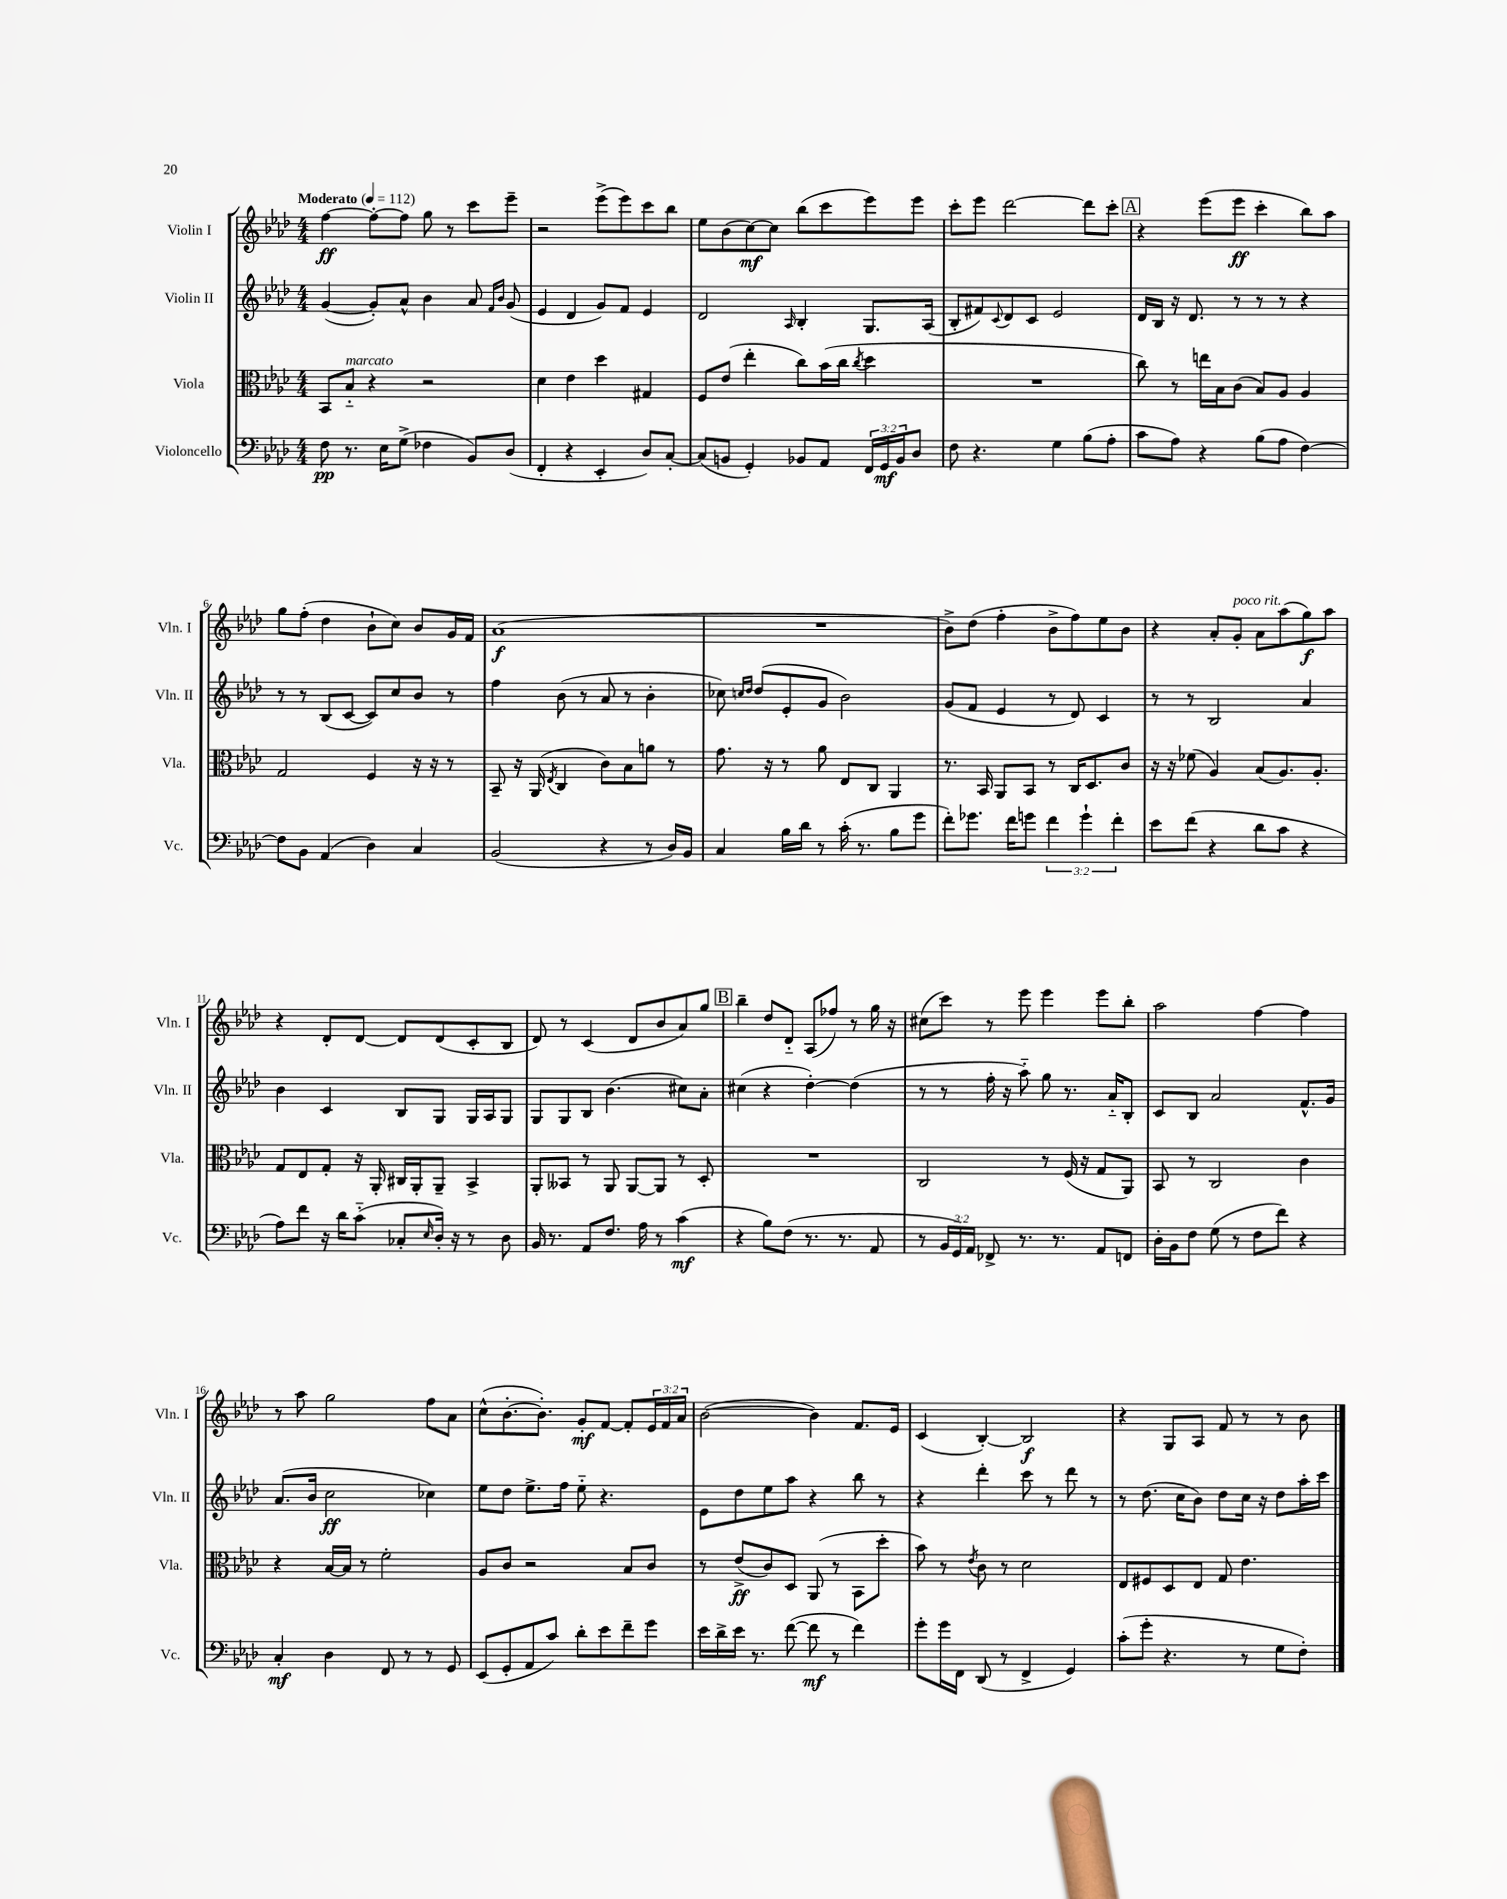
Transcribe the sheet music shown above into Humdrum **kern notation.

**kern	**dynam	**kern	**dynam	**kern	**dynam	**kern	**dynam
*part4	*part4	*part3	*part3	*part2	*part2	*part1	*part1
*staff4	*staff4	*staff3	*staff3	*staff2	*staff2	*staff1	*staff1
*I"Violoncello	*	*I"Viola	*	*I"Violin II	*	*I"Violin I	*
*I'Vc.	*	*I'Vla.	*	*I'Vln. II	*	*I'Vln. I	*
*clefF4	*	*clefC3	*	*clefG2	*	*clefG2	*
*k[b-e-a-d-]	*	*k[b-e-a-d-]	*	*k[b-e-a-d-]	*	*k[b-e-a-d-]	*
*M4/4	*	*M4/4	*	*M4/4	*	*M4/4	*
*MM112	*	*MM112	*	*MM112	*	*MM112	*
=1	=1	=1	=1	=1	=1	=1	=1
!	!	!	!	!	!	!LO:TX:a:B:t=Moderato	!
8F\	pp	8BB-/L	.	([4g/	.	[4ff\	ff
!	!	!LO:TX:a:i:t=marcato	!	!	!	!	!
8.r	.	8B-/J	.	.	.	.	.
.	.	4r	.	8g'/L])	.	8ff'\L_	.
16E-\KL	.	.	.	.	.	.	.
(8G^\J	.	.	.	8a-^^/J	.	8ff\J]	.
4F-X\	.	2r	.	4b-\	.	8gg\	.
.	.	.	.	.	.	8r	.
8BB-/L)	.	.	.	8a-/	.	8ccc\L	.
.	.	.	.	16qqf/LL	.	.	.
.	.	.	.	16qqb-/JJ	.	.	.
(8D-/J	.	.	.	(8g/	.	8eee-~\J	.
=2	=2	=2	=2	=2	=2	=2	=2
4FF'/	.	4d-\	.	4e-/	.	2r	.
4r	.	4e-\	.	4d-/	.	.	.
4EE-'/	.	4dd-\	.	8g/L)	.	(8eee-^\L	.
.	.	.	.	8f/J	.	8eee-\)	.
8D-/L)	.	4G#X/	.	4e-/	.	8ccc\	.
[8C'/J	.	.	.	.	.	8bb-\J	.
=3	=3	=3	=3	=3	=3	=3	=3
(8C/L]	.	8F/L	.	2d-/	.	8ee-\L	.
8BBn/J	.	(8e-/J	.	.	.	(8b-\	.
4GG'/)	.	4ee-'\	.	.	.	[8cc\)	mf
.	.	.	.	.	.	8cc\J]	.
.	.	.	.	16qqA-/	.	.	.
8BB-X/L	.	8cc\L)	.	4B-'/	.	(8bb-\L	.
8AA-/J	.	(16b-\L	.	.	.	8ccc\	.
.	.	16cc\JJ	.	.	.	.	.
.	.	8qcc/	.	.	.	.	.
24FF/LL	.	4dd-\	.	8.G/L	.	8eee-\)	.
24GG/	mf	.	.	.	.	.	.
24BB-/J	.	.	.	.	.	.	.
8D-/J	.	.	.	.	.	8eee-\J	.
.	.	.	.	(16A-/Jk	.	.	.
=4	=4	=4	=4	=4	=4	=4	=4
8F\	.	1r	.	8B-'/L	.	8ccc'\L	.
4.r	.	.	.	8f#X/)	.	8eee-\J	.
.	.	.	.	8qqc/	.	.	.
.	.	.	.	8d-/	.	[2ddd-\	.
.	.	.	.	8c/J	.	.	.
4G\	.	.	.	2e-/	.	.	.
(8B-\L	.	.	.	.	.	8ddd-\L]	.
8A-'\J	.	.	.	.	.	8ccc'\J	.
!!LO:REH:place=s1:t=A
=5	=5	=5	=5	=5	=5	=5	=5
8c\L	.	8cc\)	.	16d-/LL	.	4r	.
.	.	.	.	16B-/JJ	.	.	.
8A-\J)	.	8r	.	16r	.	.	.
.	.	.	.	8.d-/	.	.	.
4r	.	16een\LL	.	.	.	(8eee-\L	.
.	.	16B-\J	.	.	.	.	.
.	.	(8c\J	.	8r	.	8eee-\J	ff
(8B-\L	.	8B-/L)	.	8r	.	4ccc'\	.
8A-\J	.	8A-/J	.	8r	.	.	.
[4F\)	.	4A-/	.	4r	.	8bb-\L)	.
.	.	.	.	.	.	8aa-\J	.
!!LO:LB:g=z
=6	=6	=6	=6	=6	=6	=6	=6
8F\L]	.	2G/	.	8r	.	8gg\L	.
8BB-\J	.	.	.	8r	.	(8ff'\J	.
(4AA-/	.	.	.	(8B-/L	.	4dd-\	.
.	.	.	.	[8c/J	.	.	.
4D-\)	.	4F/	.	8c/L])	.	8b-`\L	.
.	.	.	.	8cc/	.	8cc\J)	.
4C/	.	16r	.	8b-/J	.	8b-/L	.
.	.	16r	.	.	.	.	.
.	.	8r	.	8r	.	16g/L	.
.	.	.	.	.	.	16f/JJ	.
=7	=7	=7	=7	=7	=7	=7	=7
(2BB-/	.	8BB-~/	.	4ff\	.	(1a-	f
.	.	16r	.	.	.	.	.
.	.	(16AA-/	.	.	.	.	.
.	.	8qE-/	.	.	.	.	.
.	.	4C/	.	(8b-\	.	.	.
.	.	.	.	8r	.	.	.
4r	.	8c\L)	.	8a-/	.	.	.
.	.	8B-\	.	8r	.	.	.
8r	.	8an\J	.	4b-'\	.	.	.
16D-/LL)	.	8r	.	.	.	.	.
16BB-/JJ	.	.	.	.	.	.	.
=8	=8	=8	=8	=8	=8	=8	=8
4C/	.	8.g\	.	8cc-X\)	.	1r	.
.	.	.	.	16qqccn/LL	.	.	.
.	.	.	.	16qqdd-/JJ	.	.	.
.	.	.	.	(8dd-/L	.	.	.
.	.	16r	.	.	.	.	.
16B-\LL	.	8r	.	8e-'/	.	.	.
16d-\JJ	.	.	.	.	.	.	.
8r	.	8a-\	.	8g/J	.	.	.
(16c'\	.	8E-/L	.	2b-\)	.	.	.
8.r	.	.	.	.	.	.	.
.	.	8C/J	.	.	.	.	.
8B-\L	.	4AA-/	.	.	.	.	.
8g\J	.	.	.	.	.	.	.
=9	=9	=9	=9	=9	=9	=9	=9
8f'\L)	.	8.r	.	(8g/L	.	8b-^\L)	.
8.g-X\J	.	.	.	8f/J	.	(8dd-\J	.
.	.	16BB-/	.	.	.	.	.
.	.	8AA-/L	.	4e-/	.	4ff'\	.
16f\KL	.	.	.	.	.	.	.
8gn\J	.	8BB-/J	.	.	.	.	.
6f\	.	8r	.	8r	.	8b-^\L	.
.	.	16C/KL	.	8d-/)	.	8ff\)	.
6g`\	.	.	.	.	.	.	.
.	.	8.D-/	.	.	.	.	.
.	.	.	.	4c/	.	8ee-\	.
6f'\	.	.	.	.	.	.	.
.	.	8c/J	.	.	.	8b-\J	.
=10	=10	=10	=10	=10	=10	=10	=10
8e-\L	.	16r	.	8r	.	4r	.
.	.	16r	.	.	.	.	.
(8f\J	.	(8f-X\	.	8r	.	.	.
4r	.	4A-/)	.	2B-/	.	8a-'/L	.
!	!	!	!	!	!	!LO:TX:a:i:t=poco rit.	!
.	.	.	.	.	.	8g'/J	.
8d-\L	.	(8B-/L	.	.	.	8a-\L	.
8c\J	.	8.A-/)	.	.	.	(8aa-\	.
4r	.	.	.	4a-/	.	8gg\)	f
.	.	8.A-'/J	.	.	.	.	.
.	.	.	.	.	.	8aa-\J	.
!!LO:LB:g=z
=11	=11	=11	=11	=11	=11	=11	=11
8A-\L)	.	8G/L	.	4b-\	.	4r	.
8f\J	.	8E-/	.	.	.	.	.
16r	.	8G'/J	.	4c/	.	8d-'/L	.
16d-\KL	.	.	.	.	.	.	.
(8c\J	.	16r	.	.	.	[8d-/J	.
.	.	16AA-'/	.	.	.	.	.
8C-X'/L	.	16C#X/LL	.	8B-/L	.	8d-/L]	.
.	.	16AA-'/J	.	.	.	.	.
16qqE-/	.	.	.	.	.	.	.
16D-'/Jk)	.	8AA-~/J	.	8G/J	.	(8d-/	.
16r	.	.	.	.	.	.	.
8r	.	4BB-^/	.	16G/LL	.	8c'/	.
.	.	.	.	16A-/J	.	.	.
8D-\	.	.	.	8G/J	.	8B-/J	.
=12	=12	=12	=12	=12	=12	=12	=12
16BB-/	.	8AA-'/L	.	8G/L	.	8d-/)	.
8.r	.	.	.	.	.	.	.
.	.	8BB--X/J	.	8G/	.	8r	.
8AA-/L	.	8r	.	8B-/J	.	(4c/	.
8.F/J	.	8AA-/	.	(4.b-\	.	.	.
.	.	[8AA-/L	.	.	.	8d-/L	.
16A-\	.	.	.	.	.	.	.
8r	.	8AA-/J]	.	.	.	8b-/	.
(4c\	mf	8r	.	8cc#X\L)	.	8a-/)	.
.	.	8D-'/	.	8a-'\J	.	8gg/J	.
!!LO:REH:place=s1:t=B
=13	=13	=13	=13	=13	=13	=13	=13
4r	.	1r	.	(4cc#X\	.	4bb-~\	.
8B-\L)	.	.	.	4r	.	8dd-/L	.
(8F\J	.	.	.	.	.	8d-/J	.
8.r	.	.	.	[4dd-'\)	.	(8A-/L	.
.	.	.	.	.	.	8ff-X/J)	.
8.r	.	.	.	.	.	.	.
.	.	.	.	(4dd-\]	.	8r	.
8AA-/	.	.	.	.	.	16gg\	.
.	.	.	.	.	.	16r	.
=14	=14	=14	=14	=14	=14	=14	=14
8r	.	2C/	.	8r	.	(8cc#X\L	.
24BB-/LL	.	.	.	8r	.	8ccc\J)	.
24GG/)	.	.	.	.	.	.	.
24AA-/JJ	.	.	.	.	.	.	.
8FF-X^/	.	.	.	16ff'\	.	8r	.
.	.	.	.	16r	.	.	.
8.r	.	.	.	8aa-\)	.	8eee-\	.
.	.	8r	.	8gg\	.	4eee-\	.
8.r	.	.	.	.	.	.	.
.	.	(16F/	.	8.r	.	.	.
.	.	16r	.	.	.	.	.
8AA-/L	.	8G/L	.	.	.	8eee-\L	.
.	.	.	.	16a-/KL	.	.	.
8FFn/J	.	8AA-/J)	.	8B-'/J	.	8bb-'\J	.
=15	=15	=15	=15	=15	=15	=15	=15
16D-'\LL	.	8BB-/	.	8c/L	.	2aa-\	.
16BB-\J	.	.	.	.	.	.	.
8F\J	.	8r	.	8B-/J	.	.	.
(8G\	.	2C/	.	2a-/	.	.	.
8r	.	.	.	.	.	.	.
8F\L	.	.	.	.	.	[4ff\	.
8f\J)	.	.	.	.	.	.	.
4r	.	4c\	.	8.f^^/L	.	4ff\]	.
.	.	.	.	16g/Jk	.	.	.
!!LO:LB:g=z
=16	=16	=16	=16	=16	=16	=16	=16
4C'/	mf	4r	.	(8.a-/L	.	8r	.
.	.	.	.	.	.	8aa-\	.
.	.	.	.	16b-/Jk	.	.	.
4D-\	.	[16B-/LL	.	2cc\	ff	2gg\	.
.	.	16B-/JJ]	.	.	.	.	.
.	.	8r	.	.	.	.	.
8FF/	.	2f'\	.	.	.	.	.
8r	.	.	.	.	.	.	.
8r	.	.	.	4cc-X\)	.	8ff\L	.
8GG/	.	.	.	.	.	8a-\J	.
=17	=17	=17	=17	=17	=17	=17	=17
(8EE-/L	.	8A-/L	.	8ee-\L	.	(8cc^^\L	.
8GG'/	.	8c/J	.	8dd-\J	.	[8.b-'\	.
8AA-/	.	2r	.	8.ee-^\L	.	.	.
.	.	.	.	.	.	8.b-'\J])	.
8c/J)	.	.	.	.	.	.	.
.	.	.	.	16ff\Jk	.	.	.
8d-'\L	.	.	.	8ee-\	.	8g'/L	mf
8e-\	.	.	.	4.r	.	[8f/J	.
8f~\	.	8B-/L	.	.	.	8f'/L]	.
8g\J	.	8c/J	.	.	.	24e-/L	.
.	.	.	.	.	.	24f/	.
.	.	.	.	.	.	24a-/JJ	.
=18	=18	=18	=18	=18	=18	=18	=18
16e-\LL	.	8r	.	8e-\L	.	([2b-\	.
16d-^\	.	.	.	.	.	.	.
16e-\JJ	.	(8e-^/L	ff	8dd-\	.	.	.
8.r	.	.	.	.	.	.	.
.	.	8c/)	.	8ee-\	.	.	.
([8f\	.	8D-/J	.	8aa-\J	.	.	.
8f\]	mf	(8AA-/	.	4r	.	4b-\])	.
8r	.	8r	.	.	.	.	.
4f\)	.	8BB-\L	.	8bb-\	.	8.f/L	.
.	.	8dd-'\J	.	8r	.	.	.
.	.	.	.	.	.	16e-/Jk	.
=19	=19	=19	=19	=19	=19	=19	=19
8g'\L	.	8b-\)	.	4r	.	(4c/	.
16g\L	.	8r	.	.	.	.	.
16FF\JJ	.	.	.	.	.	.	.
.	.	8qe-/	.	.	.	.	.
(8DD-/	.	8c\	.	4ddd-'\	.	[4B-'/)	.
8r	.	8r	.	.	.	.	.
4FF^/	.	2d-\	.	8ccc\	.	2B-/]	f
.	.	.	.	8r	.	.	.
4GG/)	.	.	.	8ddd-\	.	.	.
.	.	.	.	8r	.	.	.
=20	=20	=20	=20	=20	=20	=20	=20
(8c'\L	.	8E-/L	.	8r	.	4r	.
8g'\J	.	8F#X/	.	(8.dd-\	.	.	.
4.r	.	8D-/	.	.	.	8G/L	.
.	.	.	.	16cc\KL	.	.	.
.	.	8E-/J	.	8b-\J)	.	8A-/J	.
.	.	8G/	.	8dd-\L	.	8f/	.
8r	.	4.e-\	.	16cc\Jk	.	8r	.
.	.	.	.	16r	.	.	.
8G\L	.	.	.	8dd-\L	.	8r	.
8F'\J)	.	.	.	16aa-'\L	.	8b-\	.
.	.	.	.	16ccc\JJ	.	.	.
==	==	==	==	==	==	==	==
*-	*-	*-	*-	*-	*-	*-	*-
